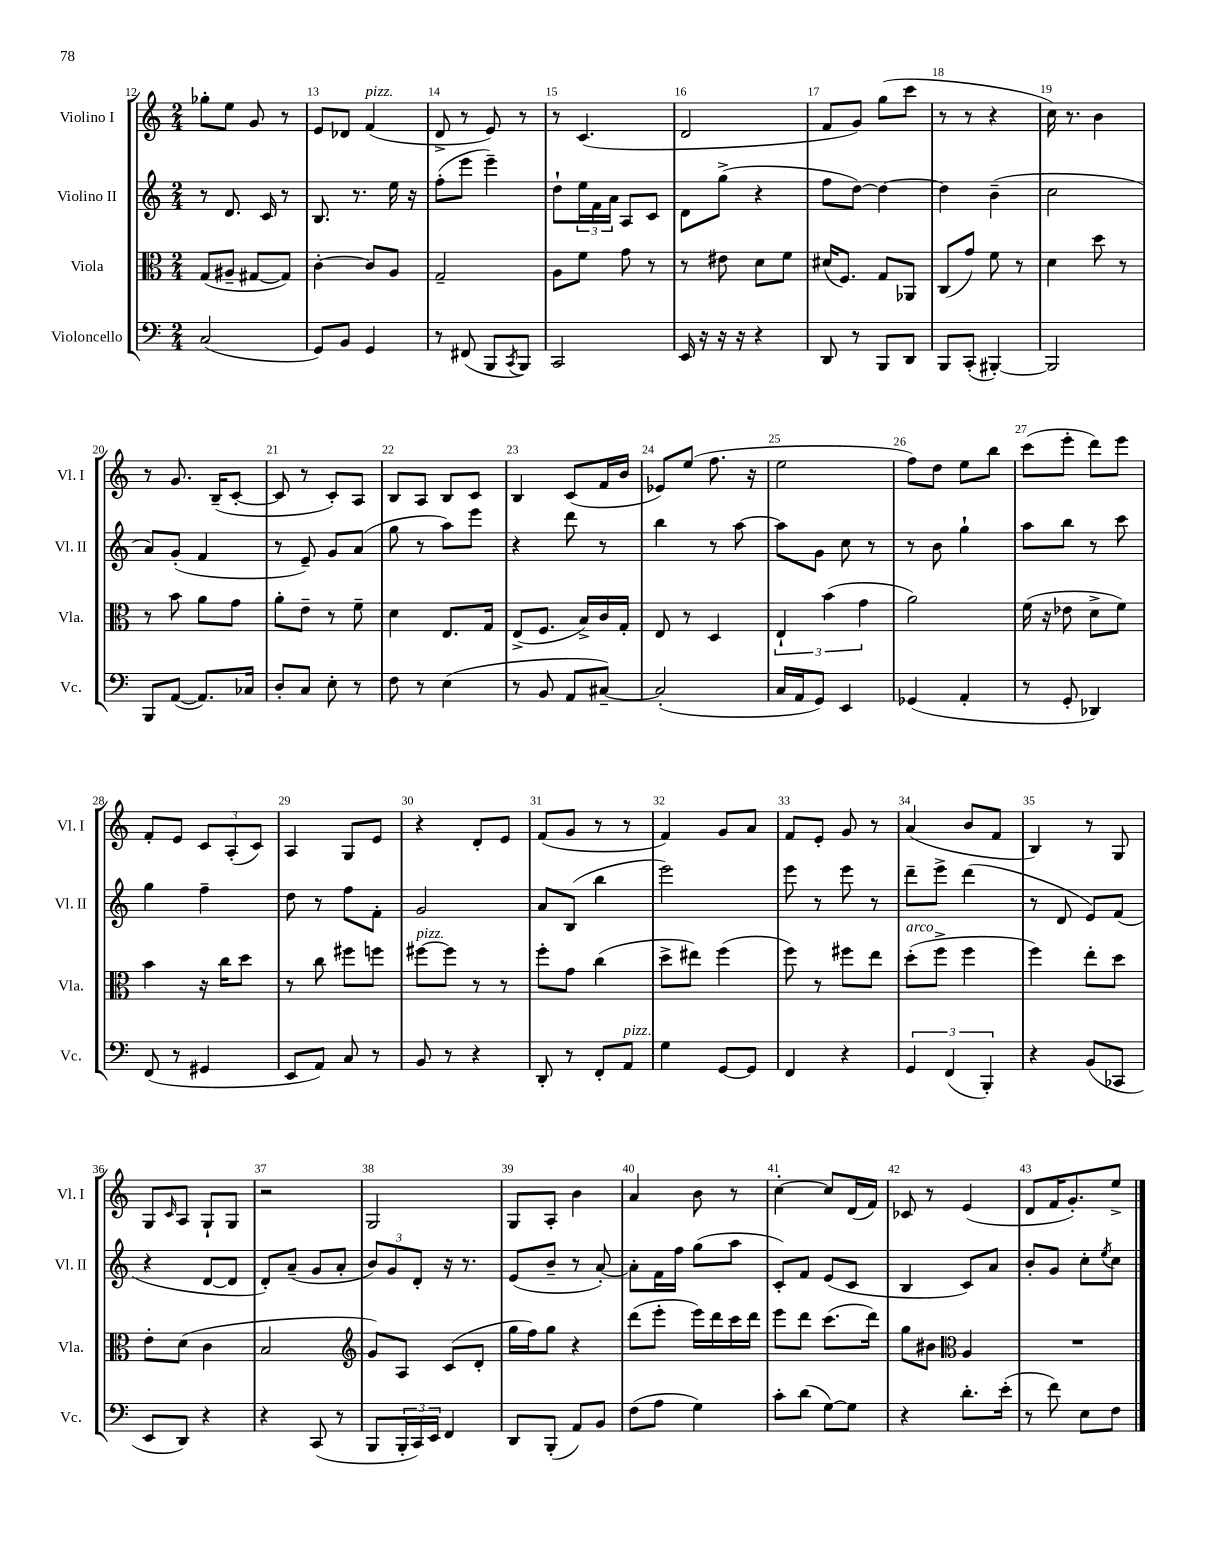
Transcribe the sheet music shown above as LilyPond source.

<<
\new StaffGroup <<
\new Staff = "s0" \with { instrumentName = "Violino I" shortInstrumentName = "Vl. I" } {
    \clef treble \key c \major \numericTimeSignature \time 2/4
    ges''8-. e''8 g'8 r8 |
    e'8 des'8 f'4^\markup { \italic "pizz." }( |
    d'8-> r8 e'8) r8 |
    r8 c'4.( |
    d'2 |
    f'8 g'8) g''8( c'''8 |
    r8 r8 r4 |
    c''16) r8. b'4 |
    r8 g'8. b16--( c'8~-. |
    c'8 r8 c'8-.) a8 |
    b8 a8 b8 c'8 |
    b4 c'8( f'16 b'16 |
    ees'8) e''8( f''8. r16 |
    e''2 |
    f''8) d''8 e''8 b''8 |
    c'''8( e'''8-. d'''8) e'''8 |
    f'8-. e'8 \tuplet 3/2 { c'8 a8-.( c'8) } |
    a4 g8 e'8 |
    r4 d'8-. e'8 |
    f'8( g'8 r8 r8 |
    f'4) g'8 a'8 |
    f'8 e'8-. g'8 r8 |
    a'4( b'8 f'8 |
    b4) r8 g8 |
    g8 \grace { c'16 } a8 g8-! g8 |
    r2 |
    g2 |
    g8 a8-. b'4 |
    a'4 b'8 r8 |
    c''4~-. c''8 d'16( f'16) |
    ces'8 r8 e'4( |
    d'8 f'16 g'8.-.) e''8-> \bar "|." |
}
\new Staff = "s1" \with { instrumentName = "Violino II" shortInstrumentName = "Vl. II" } {
    \clef treble \key c \major \numericTimeSignature \time 2/4
    r8 d'8. c'16 r8 |
    b8. r8. e''16 r16 |
    f''8-.( e'''8 e'''4--) |
    d''8-! \tuplet 3/2 { e''16 f'16 a'16 } a8 c'8 |
    d'8 g''8->( r4 |
    f''8 d''8~) d''4~ |
    d''4 b'4--( |
    c''2 |
    a'8) g'8-.( f'4 |
    r8 e'8--) g'8 a'8( |
    g''8 r8 a''8) e'''8 |
    r4 d'''8 r8 |
    b''4 r8 a''8~ |
    a''8 g'8 c''8 r8 |
    r8 b'8 g''4-! |
    a''8 b''8 r8 c'''8 |
    g''4 f''4-- |
    d''8 r8 f''8 f'8-. |
    g'2 |
    a'8 b8( b''4 |
    e'''2) |
    e'''8 r8 e'''8 r8 |
    d'''8-- e'''8-> d'''4( |
    r8 d'8 e'8) f'8( |
    r4 d'8~ d'8 |
    d'8-.) a'8--( g'8 a'8-. |
    \tuplet 3/2 { b'8) g'8 d'8-. } r16 r8. |
    e'8( b'8-- r8 a'8~-.) |
    a'8-. f'16 f''16 g''8( a''8 |
    c'8-.) f'8 e'8( c'8 |
    b4 c'8) a'8 |
    b'8-. g'8 c''8-. \acciaccatura { e''8 } c''8 \bar "|." |
}
\new Staff = "s2" \with { instrumentName = "Viola" shortInstrumentName = "Vla." } {
    \clef alto \key c \major \numericTimeSignature \time 2/4
    g8( ais8-- gis8~ gis8) |
    c'4~-. c'8 a8 |
    g2-- |
    a8 f'8 g'8 r8 |
    r8 eis'8 d'8 f'8 |
    dis'16( f8.) g8 aes,8 |
    c8( g'8) f'8 r8 |
    d'4 d''8 r8 |
    r8 b'8 a'8 g'8 |
    a'8-. e'8-- r8 f'8-- |
    d'4 e8. g16 |
    e8->( f8. b16->) c'16 g16-. |
    e8 r8 d4 |
    \tuplet 3/2 { e4-! b'4( g'4 } |
    a'2) |
    f'16( r16 ees'8 d'8-> f'8) |
    b'4 r16 c''16 d''8 |
    r8 c''8 fis''8 f''8 |
    fis''8~^\markup { \italic "pizz." } fis''8 r8 r8 |
    f''8-. g'8 c''4( |
    d''8-> eis''8) f''4( |
    f''8) r8 fis''8 e''8 |
    d''8-.^\markup { \italic "arco" }( f''8-> f''4 |
    f''4) e''8-. d''8 |
    e'8-. d'8( c'4 |
    b2 |
    \clef treble g'8) a8 c'8( d'8-. |
    g''16 f''16) g''8 r4 |
    d'''8( e'''8-. e'''16) d'''16 c'''16 d'''16 |
    e'''8 d'''8 c'''8.( d'''16) |
    g''8 bis'8 \clef alto a4 |
    R2 \bar "|." |
}
\new Staff = "s3" \with { instrumentName = "Violoncello" shortInstrumentName = "Vc." } {
    \clef bass \key c \major \numericTimeSignature \time 2/4
    c2( |
    g,8) b,8 g,4 |
    r8 fis,8( b,,8 \acciaccatura { c,8 } b,,8) |
    c,2 |
    e,16 r16 r16 r16 r4 |
    d,8 r8 b,,8 d,8 |
    b,,8 c,8-.( bis,,4~-.) |
    bis,,2 |
    b,,8 a,8~( a,8.) ces16 |
    d8-. c8 e8-. r8 |
    f8 r8 e4( |
    r8 b,8 a,8 cis8~--) |
    cis2-.( |
    c16 a,16 g,8) e,4 |
    ges,4( a,4-. |
    r8 g,8-. des,4) |
    f,8( r8 gis,4 |
    e,8 a,8) c8 r8 |
    b,8 r8 r4 |
    d,8-. r8 f,8-. a,8^\markup { \italic "pizz." } |
    g4 g,8~ g,8 |
    f,4 r4 |
    \tuplet 3/2 { g,4 f,4( b,,4-.) } |
    r4 b,8( ces,8 |
    e,8 d,8) r4 |
    r4 c,8( r8 |
    b,,8 \tuplet 3/2 { b,,16-. c,16) e,16 } f,4 |
    d,8 b,,8-.( a,8) b,8 |
    f8( a8 g4) |
    c'8-. d'8( g8~) g8 |
    r4 d'8.-. e'16-.( |
    r8 f'8) e8 f8 \bar "|." |
}
>>
>>
\layout { \context { \Score currentBarNumber = #12 \override BarNumber.break-visibility = ##(#f #t #t) barNumberVisibility = #all-bar-numbers-visible } }
